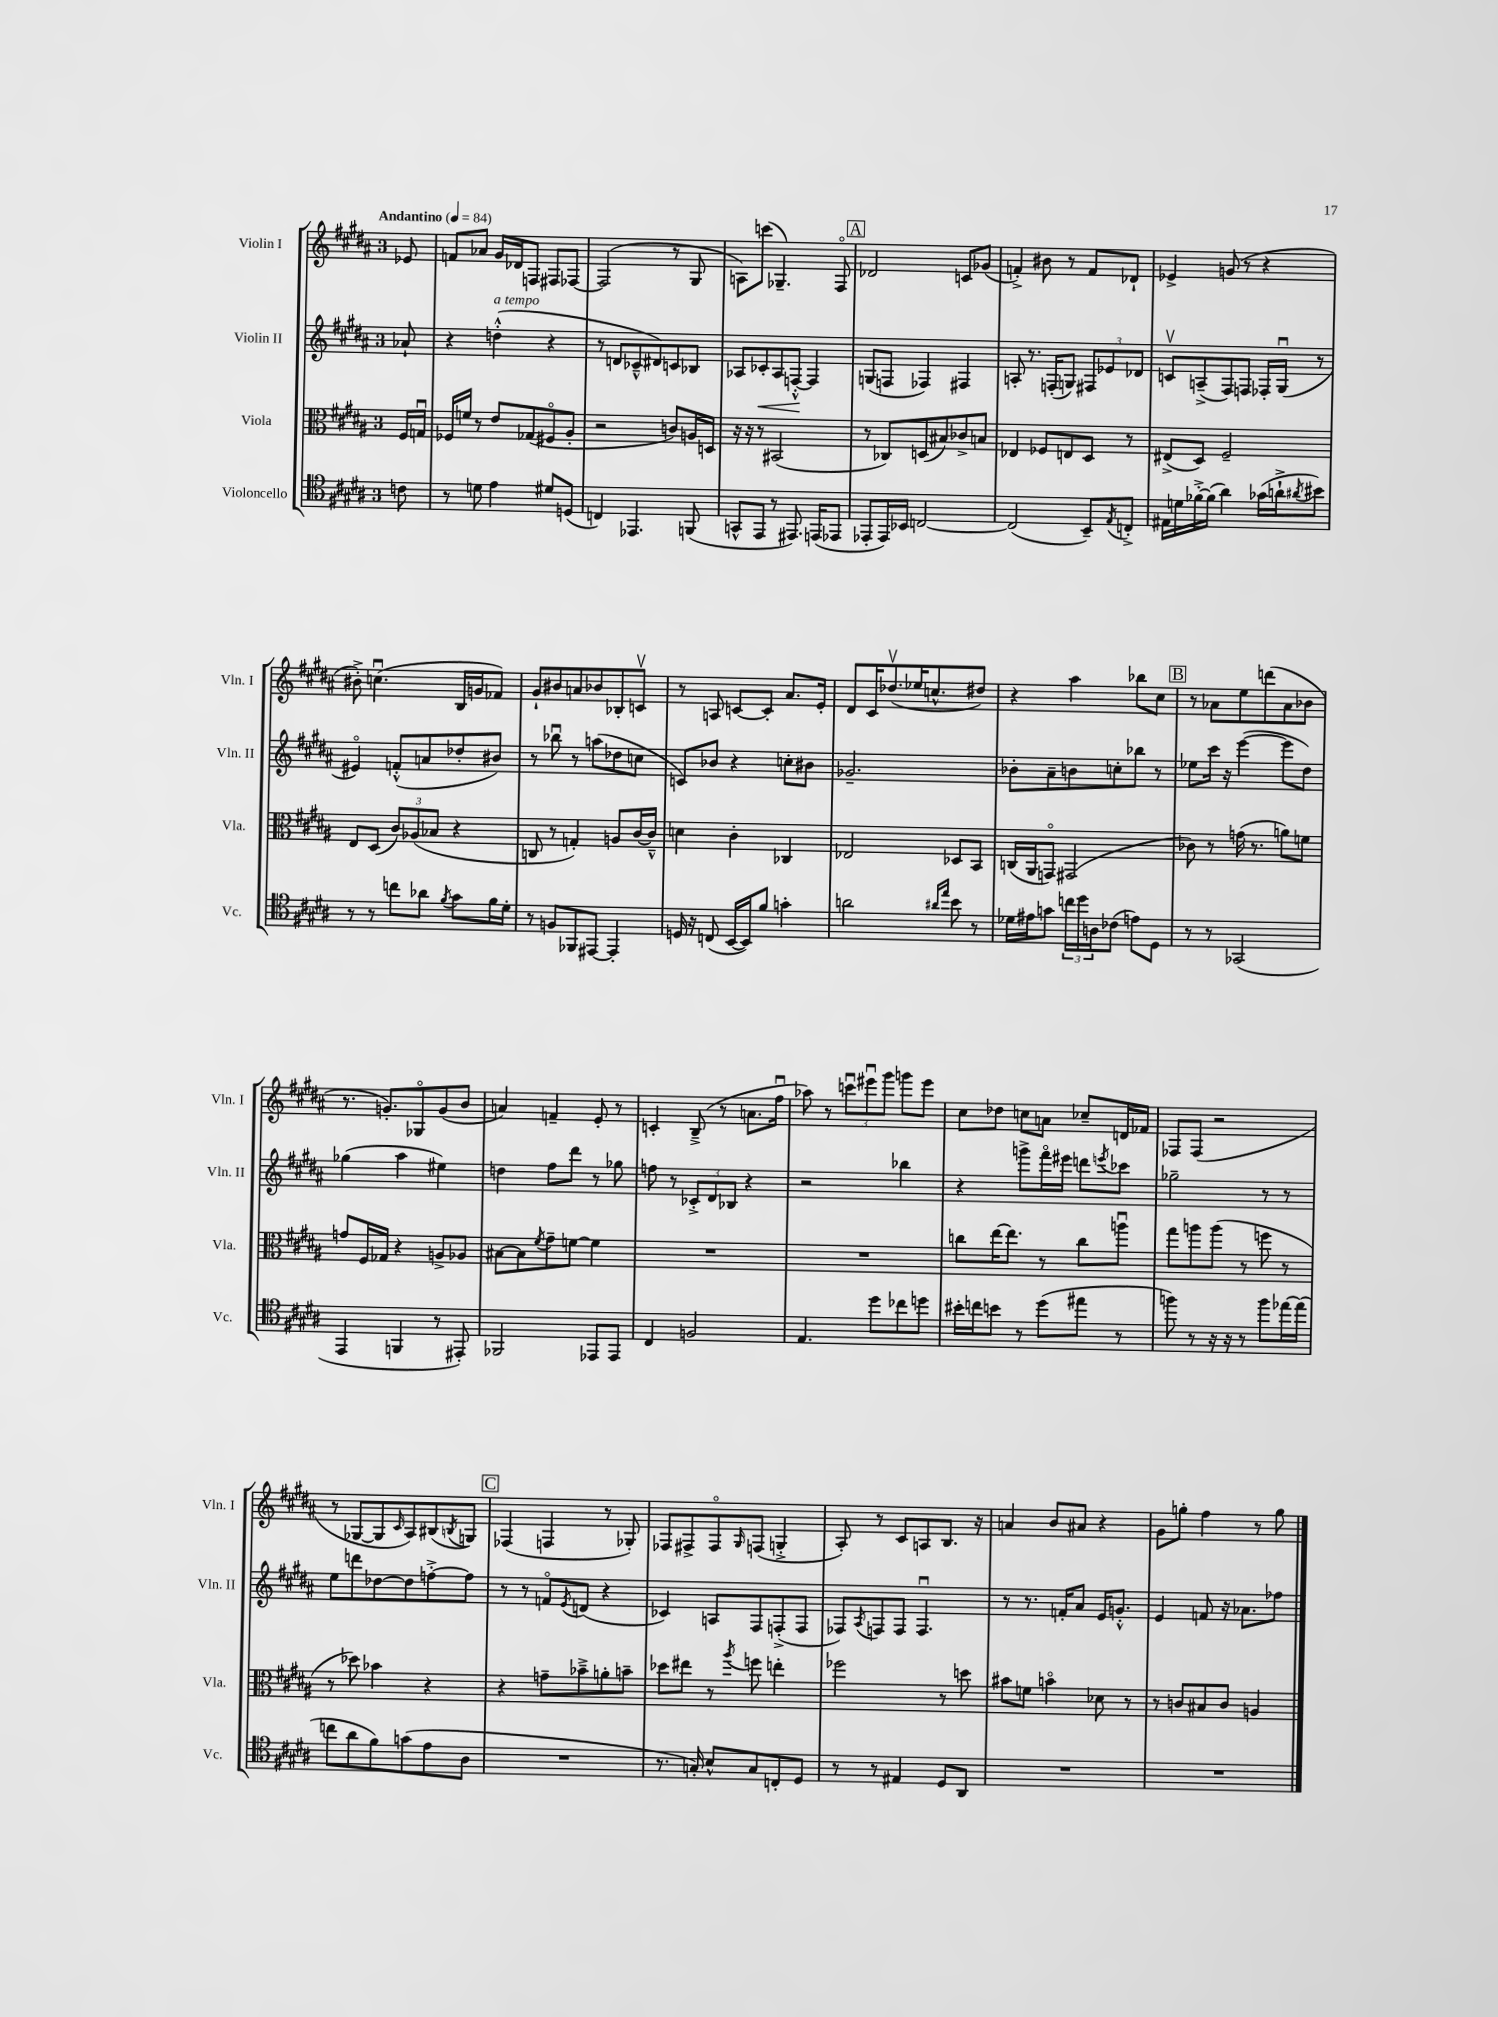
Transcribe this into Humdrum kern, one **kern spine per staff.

**kern	**kern	**kern	**kern
*staff4	*staff3	*staff2	*staff1
*clefC4	*clefC3	*clefG2	*clefG2
*k[f#c#g#d#a#]	*k[f#c#g#d#a#]	*k[f#c#g#d#a#]	*k[f#c#g#d#a#]
*M3/4	*M3/4	*M3/4	*M3/4
*MM84	*MM84	*MM84	*MM84
8c	16F#	8a-`	8e-
.	16Gu	.	.
=	=	=	=
8r	16F-	4r	8f
.	16f	.	.
8d	8r	.	8a-
4e	8e	(4dd'^^	16g#
.	.	.	16d-
.	(8G-	.	8F
8d#	8F#o	4r	8F#
(8D	8A#'	.	[8F-
=	=	=	=
4C)	2r	8r	(2F-]
.	.	8d	.
4.EE-	.	8c-~^^	.
.	.	8d#)	.
.	8c)	8c	8r
(8FF	16A	8B-	8G#
.	16D	.	.
=	=	=	=
8GG^^	16r	8A-	8A)
.	16r	.	.
8EE	8r	8c-'	(8ccc
8r	(2BB#	8A-	4.G-~)
8.EE#)	.	[8F'^^	.
.	.	4F]	.
(16EE	.	.	.
8EE-	.	.	8F#o
=	=	=	=
8EE-'	8r	(8G	2d-
16EE-)	8C-)	8F	.
16BB-	.	.	.
[2C	(8D	4F-)	.
.	8B#)	.	.
.	8c-^	4F#	8c
.	8B	.	(8g-
=	=	=	=
(2C]	4E-	8A'	4f'^)
.	.	8.r	.
.	8F-	.	8b#
.	.	(16F'	.
.	8E	8G)	8r
8BB~)	8D#	12F#	8f
.	.	12e-	.
8qE	.	.	.
8C'^	8r	.	8d-`
.	.	12d-	.
=	=	=	=
16E#	(8E#^	8cv	4e-^
16d	.	.	.
[16f-'^	8D#)	(8A~^	.
(16f-]	.	.	.
4a#)	2F#~	8F#)	(8g
.	.	8F	8r
(16g-	.	16F-'	4r
16a`^	.	(16G#u	.
8qa#	.	.	.
8b#)	.	8r	.
=	=	=	=
8r	8E	4e#o)	8b#'^)
8r	(8D#	.	(4.ccu
8cc	12c#)	(8f'^^	.
.	(12A-	.	.
8a-	.	8a	.
.	12B-	.	.
8qf#	.	.	.
8g#	4r	8dd-'	16B
.	.	.	16g
16f#	.	8b#)	8f-)
16d#'	.	.	.
=	=	=	=
8r	8C	8r	8g#`
8F	8r	8bb-u	8b#
8FF-	4G')	8r	8a
[8EE#	.	(8aa	8b-
4EE#']	8A	8dd-	8B-'
.	[16c#	8cc	8cv
.	16c#~^^]	.	.
=	=	=	=
16D	4d	8c)	8r
16r	.	.	.
(8C	.	8b-	8A
[16BB	4c#'	4r	[8c
16BB])	.	.	.
8f#	.	.	8c']
4g'	4C-	8cc'	8.a#
.	.	8b#	.
.	.	.	16e'
=	=	=	=
2a	2E-	2.g-~	8d#
.	.	.	16c#
.	.	.	(8.dd-v
.	.	.	16ee-
.	.	.	8.cc^^
16qqa#	.	.	.
16qqee	.	.	.
8b	8D-	.	.
8r	8BB	.	8dd#)
=	=	=	=
16d-	(16C	8b-'	4r
16e#	16AA#	.	.
8g	8GGo)	8a#~	.
24cc	(2GG#	8b	4aa#
24dd#	.	.	.
24A	.	.	.
(8c-	.	8cc'	.
8e)	.	8bb-	8bb-
8D#	.	8r	8cc#
=	=	=	=
8r	8c-)	8ee-	8r
8r	8r	16ccc#	8a-
.	.	16r	.
(2GG-	(16g	([4eee	8ee
.	8.r	.	.
.	.	.	(8ddd
.	8a)	8eee]	8a-
.	8f	8dd#)	8b-
=	=	=	=
4EE	8g	(4gg-	8.r
.	16F#	.	.
.	16G-	.	8.g')
4FF	4r	4aa#	.
.	.	.	8G-o
8r	8A^	4ee#)	(8g
8EE#')	8A-	.	8b
=	=	=	=
2FF-	[8B#	4dd	4a)
.	8B#]	.	.
.	8qf#	.	.
.	8g#~	8ff#	4f~
.	[8f	8ddd#	.
8EE-	4f]	8r	8e'
8EE-	.	8gg-	8r
=	=	=	=
4C#	2.r	8ff	4c'
.	.	8r	.
2F	.	12c-'^	(8B~^
.	.	12d#	.
.	.	.	8r
.	.	12B-	.
.	.	4r	8.a
.	.	.	16ff#u
=	=	=	=
4.E	2.r	2r	8aa-)
.	.	.	8r
.	.	.	12cccu
.	.	.	12eee#u
8dd#	.	.	.
.	.	.	12ggg#
8cc-	.	4bb-	8ggg
8dd	.	.	8eee#
=	=	=	=
16b#'	8cc	4r	8cc#
16cc	.	.	.
8b	[16ee	.	8dd-
.	8.ee]	.	.
8r	.	8ggg^	8cc
(8dd#	8r	16fff#o	8a
.	.	16eee#	.
8ee#	8cc	8ddd	8cc-~
.	.	8qeee	.
8r	8aau	8ccc-	16d
.	.	.	16f-
=	=	=	=
8ff)	8gg#	2gg-~	8F-
8r	8aa	.	(8F-
16r	(8aa	.	2r
16r	.	.	.
8r	8r	.	.
8ff	8ff	8r	.
[16ee-	8r	8r	.
(16ee-]	.	.	.
=	=	=	=
8cc	8r	8ee	8r
8a#	8dd-)	8ddd	[8G-
8f#)	4b-	[8dd-	8G-]
.	.	.	16qqc#
(8g	.	8dd-]	8A#)
8e	4r	[8ff'^	(8B#
.	.	.	8qB
8A#	.	8ff]	8G)
=	=	=	=
2.r	4r	8r	(4F-
.	.	8r	.
.	8g~	8fo	4F
.	.	8qe	.
.	8b-~^	(8d	.
.	8a'	4r	8r
.	8b~	.	8G-')
=	=	=	=
8.r	8dd-	4c-)	8F-
.	8ee#	.	8F#^
16G')	.	.	.
8B^^	8r	8A	8F#o
.	8qaa#	.	16qqG#
8G	8ff	8F#	(8F
8C'	4ee'	(8F'^	4G'^
8D#	.	8F	.
=	=	=	=
8r	2ff-	8F-)	8A#')
.	.	8qA#	.
8r	.	8F	8r
4E#	.	8F	8c#
.	.	4.Fu	8A
8D#	8r	.	8.B
8AA#	8dd	.	.
.	.	.	16r
=	=	=	=
2.r	8b#	8r	4a
.	8f	8.r	.
.	4bo	.	8b
.	.	16f'	.
.	.	8a#	8a#
.	8d-	16e	4r
.	.	8.g'^^	.
.	8r	.	.
=	=	=	=
2.r	8r	4e	8g#
.	8c	.	8gg'
.	8B#	8f	4ff#
.	8c	16r	.
.	.	8.a-	.
.	4A	.	8r
.	.	8ff-	8gg
==	==	==	==
*-	*-	*-	*-
